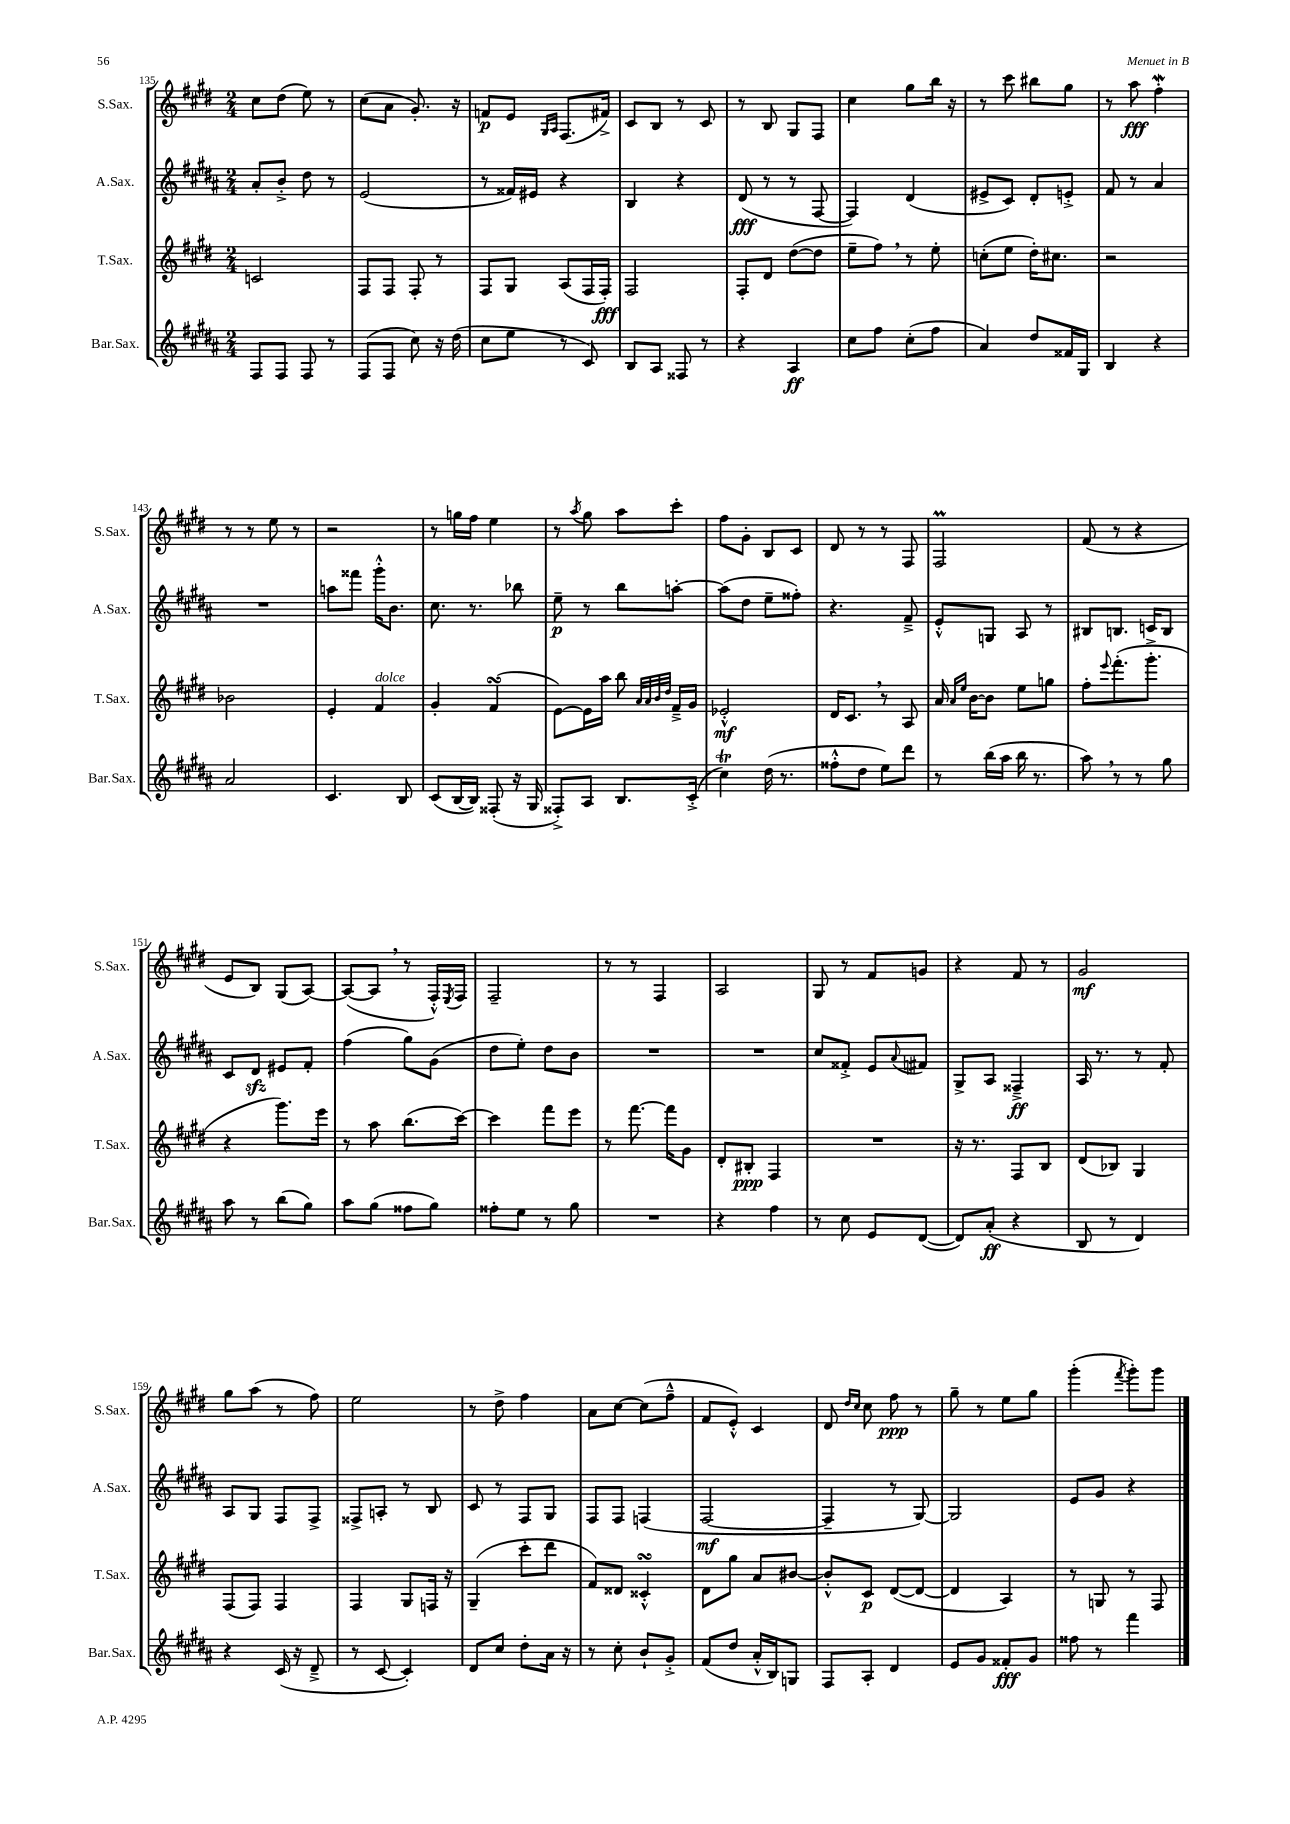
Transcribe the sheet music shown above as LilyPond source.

<<
\new StaffGroup <<
\new Staff = "s0" \with { instrumentName = "S.Sax." shortInstrumentName = "S.Sax." } {
    \clef treble \key e \major \numericTimeSignature \time 2/4
    cis''8 dis''8( e''8) r8 |
    cis''8( a'8 gis'8.-.) r16 |
    f'8\p e'8 \grace { gis16 a16 } fis8.( fis'16->) |
    cis'8 b8 r8 cis'8 |
    r8 b8 gis8 fis8 |
    cis''4 gis''8 b''16 r16 |
    r8 cis'''8 bis''8 gis''8 |
    r8 a''8\fff fis''4-.\mordent |
    r8 r8 e''8 r8 |
    r2 |
    r8 g''16 fis''16 e''4 |
    r8 \acciaccatura { a''8 } gis''8 a''8 cis'''8-. |
    fis''8 gis'8-. b8 cis'8 |
    dis'8 r8 r8 fis8 |
    fis2\prall |
    fis'8( r8 r4 |
    e'8 b8) gis8( a8~) |
    a8~( a8 \breathe r8 fis16-.-^) \acciaccatura { e8 } fis16 |
    fis2-- |
    r8 r8 fis4 |
    a2 |
    gis8 r8 fis'8 g'8 |
    r4 fis'8 r8 |
    gis'2\mf |
    gis''8 a''8( r8 fis''8) |
    e''2 |
    r8 dis''8-> fis''4 |
    a'8 cis''8~ cis''8( fis''8---^ |
    fis'8 e'8-.-^) cis'4 |
    dis'8 \grace { dis''16 cis''16 } cis''8 fis''8\ppp r8 |
    gis''8-- r8 e''8 gis''8 |
    gis'''4-.( \acciaccatura { fis'''8 } gis'''8-.) gis'''8 \bar "|." |
}
\new Staff = "s1" \with { instrumentName = "A.Sax." shortInstrumentName = "A.Sax." } {
    \clef treble \key b \major \numericTimeSignature \time 2/4
    ais'8-. b'8-.-> dis''8 r8 |
    e'2( |
    r8 fisis'16) eis'16 r4 |
    b4 r4 |
    dis'8\fff( r8 r8 fis8~ |
    fis4) dis'4( |
    eis'8-> cis'8) dis'8-. e'8-.-> |
    fis'8 r8 ais'4 |
    R2 |
    a''8 fisis'''8 gis'''16-.-^ b'8. |
    cis''8. r8. bes''8 |
    e''8--\p r8 b''8 a''8~-. |
    a''8( dis''8 e''8-- fisis''8-.) |
    r4. fis'8---> |
    e'8-.-^ g8 ais8 r8 |
    bis8 b8. c'16 b8 |
    cis'8 dis'8\sfz eis'8 fis'8-. |
    fis''4( gis''8) gis'8( |
    dis''8 e''8-.) dis''8 b'8 |
    R2 |
    R2 |
    cis''8 fisis'8-.-> e'8 \appoggiatura { ais'8 } fis'8 |
    gis8-> ais8 fisis4--->\ff |
    ais16 r8. r8 fis'8-. |
    ais8 gis8 fis8 fis8-> |
    fisis8-> a8-. r8 b8 |
    cis'8 r8 fis8 gis8 |
    fis8 fis8 f4( |
    fis2~\mf |
    fis4-- r8 gis8~) |
    gis2 |
    e'8 gis'8 r4 \bar "|." |
}
\new Staff = "s2" \with { instrumentName = "T.Sax." shortInstrumentName = "T.Sax." } {
    \clef treble \key e \major \numericTimeSignature \time 2/4
    c'2 |
    fis8 fis8 fis8-. r8 |
    fis8 gis8 a8( fis16 fis16-.\fff) |
    fis2 |
    fis8-. dis'8 dis''8~( dis''8 |
    e''8-- fis''8) \breathe r8 e''8-. |
    c''8-.( e''8 dis''16-.) cis''8. |
    r2 |
    bes'2 |
    e'4-. fis'4^\markup { \italic "dolce" } |
    gis'4-. fis'4\turn( |
    e'8~) e'16 a''16 b''8 \grace { a'32 a'32 b'32 dis''32 } fis'16---> gis'16 |
    ees'2-.-^\mf |
    dis'16 cis'8. \breathe r8 a8 |
    a'16 \grace { a'16 e''16 } b'16~ b'8 e''8 g''8 |
    fis''8-. \appoggiatura { e'''8 } fis'''8.-.( gis'''8.-.-> |
    r4 gis'''8.) e'''16 |
    r8 a''8 b''8.( cis'''16~) |
    cis'''4 fis'''8 e'''8 |
    r8 fis'''8.~ fis'''16 gis'8 |
    dis'8-. bis8-.\ppp fis4 |
    R2 |
    r16 r8. fis8 b8 |
    dis'8( bes8) gis4 |
    fis8( fis8) fis4 |
    fis4 gis8 f16 r16 |
    gis4--( cis'''8-. dis'''8 |
    fis'8) disis'8 cisis'4-.-^\turn |
    dis'8 gis''8 a'8 bis'8~ |
    bis'8-.-^ cis'8\p dis'8~( dis'8~ |
    dis'4 a4) |
    r8 g8 r8 fis8 \bar "|." |
}
\new Staff = "s3" \with { instrumentName = "Bar.Sax." shortInstrumentName = "Bar.Sax." } {
    \clef treble \key b \major \numericTimeSignature \time 2/4
    fis8 fis8 fis8 r8 |
    fis8( fis8 cis''8) r16 dis''16( |
    cis''8 e''8 r8 cis'8) |
    b8 ais8 fisis8 r8 |
    r4 ais4\ff |
    cis''8 fis''8 cis''8-.( fis''8 |
    ais'4) dis''8 fisis'16 gis16 |
    b4 r4 |
    ais'2 |
    cis'4. b8 |
    cis'8( b16~ b16) fisis8-.( r16 gis16 |
    fisis8-.->) ais8 b8. cis'16-.->( |
    cis''4\trill) dis''16( r8. |
    fisis''8-.-^ dis''8 e''8) dis'''8 |
    r8 b''16( ais''16 b''16 r8. |
    ais''8) \breathe r8 r8 gis''8 |
    ais''8 r8 b''8( gis''8) |
    ais''8 gis''8( fisis''8 gis''8) |
    fisis''8-. e''8 r8 gis''8 |
    R2 |
    r4 fis''4 |
    r8 cis''8 e'8 dis'8~( |
    dis'8) ais'8-.\ff( r4 |
    b8 r8 dis'4) |
    r4 cis'16( r16 dis'8---> |
    r8 cis'8~ cis'4-.) |
    dis'8 cis''8 dis''8-. ais'16 r16 |
    r8 cis''8-. b'8-! gis'8-.-> |
    fis'8( dis''8 ais'16-.-^ b16) g8 |
    fis8 ais8-. dis'4 |
    e'8 gis'8 fisis'8-.\fff gis'8 |
    fisis''8 r8 fis'''4 \bar "|." |
}
>>
>>
\layout { \context { \Score currentBarNumber = #135 } }
